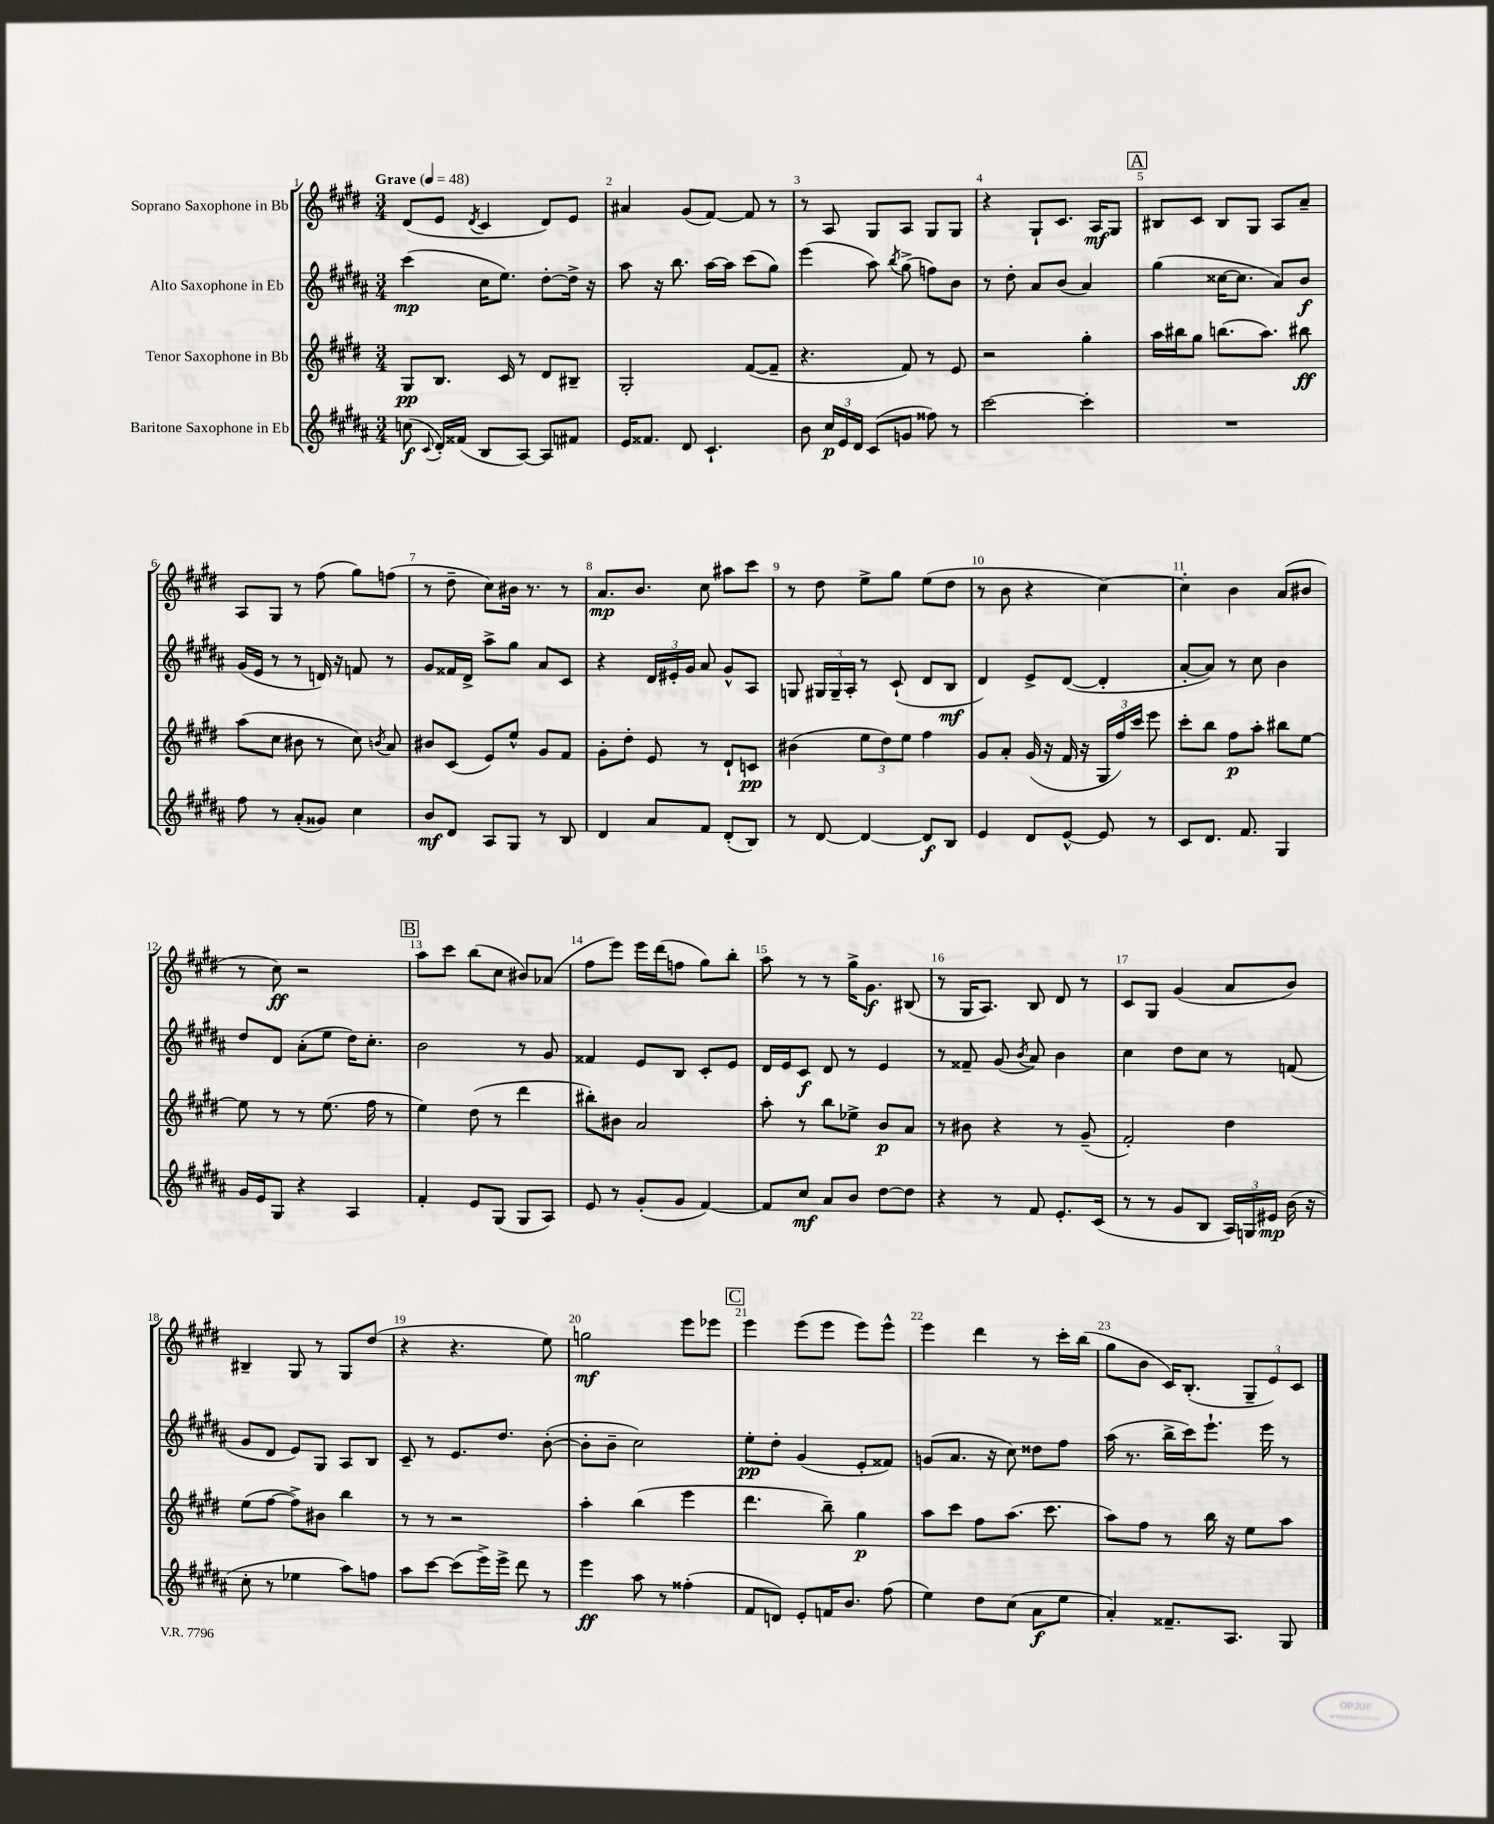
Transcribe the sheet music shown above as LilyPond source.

<<
\new StaffGroup <<
\new Staff = "s0" \with { instrumentName = "Soprano Saxophone in Bb" } {
    \clef treble \key e \major \numericTimeSignature \time 3/4 \tempo "Grave" 4 = 48
    \autoBeamOff dis'8[( e'8] \acciaccatura { dis'8 } cis'4 dis'8[) e'8] |
    ais'4 gis'8[( fis'8]~) fis'8 r8 |
    r8 a8 gis8[ a8] gis8[ gis8] |
    r4 gis8[-! cis'8.] a16[\mf gis8] |
    \mark \markup { \box "A" } bis8[ cis'8] bis8[ gis8] a8[ a'8]-- |
    a8[ gis8] r8 fis''8( gis''8[) f''8]( |
    r8 dis''8-- cis''8[) bis'16] r8. r8 |
    a'8.[\mp b'8.] cis''8 ais''8[ cis'''8] |
    r8 dis''8 e''8[-> gis''8] e''8[( dis''8] |
    r8 b'8 r4 cis''4~) |
    cis''4-. b'4 a'8[( bis'8] |
    r8 cis''8\ff) r2 |
    \mark \markup { \box "B" } a''8[ cis'''8] b''8[( cis''8] bis'8[) aes'8]( |
    fis''8[ e'''8]) e'''16[ dis'''16( f''8] gis''8[) b''8]-. |
    a''8 r8 r8 gis''16[-> gis'8.]\f bis8( |
    r8 gis16[ a8.]) b8 dis'8 r8 |
    cis'8[ gis8] gis'4( a'8[ b'8]) |
    bis4-- gis8 r8 gis8[ dis''8]( |
    r4 r4. e''8) |
    g''2\mf e'''8[ ees'''8] |
    \mark \markup { \box "C" } e'''4 e'''8[( e'''8] e'''8[) e'''8]-^ |
    e'''4 dis'''4 r8 cis'''16[-. b''16]( |
    gis''8[ b'8] cis'16[) b8.]-.( \tuplet 3/2 { gis8[-- e'8) cis'8] } \bar "|." |
}
\new Staff = "s1" \with { instrumentName = "Alto Saxophone in Eb" } {
    \clef treble \key b \major \numericTimeSignature \time 3/4
    \autoBeamOff cis'''4\mp( cis''16[ e''8.]) dis''8[~-. dis''16]-> r16 |
    ais''8 r16 b''8. ais''16[~ ais''16] cis'''8[( gis''8]) |
    e'''4( ais''8) \acciaccatura { b''8 } gis''8->( f''8[) b'8] |
    r8 dis''8-. ais'8[ b'8]( ais'4) |
    \mark \markup { \box "A" } gis''4( cisis''16[~ cisis''8.] ais'8[) b'8]\f |
    gis'16[( e'16] r8 r8 d'16) r16 f'8 r8 |
    gis'8[ fisis'16 dis'16]-> ais''8[-> gis''8] ais'8[ cis'8] |
    r4 \tuplet 3/2 { dis'16[ eis'16-. gis'16] } ais'8 gis'8[-^ ais8] |
    g8 \tuplet 3/2 { gis16[ gis16-- ais16]-. } r8 cis'8-!( dis'8[ b8]\mf |
    dis'4) e'8[-> dis'8]~( dis'4-. |
    ais'8[~-. ais'8]) r8 cis''8 b'4 |
    dis''8[ dis'8] ais'8[-.( e''8] dis''16[) cis''8.]-. |
    \mark \markup { \box "B" } b'2 r8 gis'8 |
    fisis'4 e'8[ b8] cis'8[-. e'8] |
    dis'16[ e'16 cis'8]\f dis'8 r8 e'4 |
    r8 fisis'8-- gis'8( \acciaccatura { b'8 } ais'8) b'4 |
    cis''4 dis''8[ cis''8] r8 f'8( |
    gis'8[ dis'8] e'8[) gis8] ais8[ b8] |
    cis'8-- r8 e'8.[ dis''8.] b'8~-.( |
    b'8[-. b'8]-- cis''2) |
    \mark \markup { \box "C" } e''8[-.\pp dis''8]-. gis'4( e'8[-. fisis'8]) |
    g'8[( ais'8.] r16 cis''8) disis''8[ fis''8] |
    ais''16( r8. b''16[-> cis'''16) e'''8.]-! e'''16 r8 \bar "|." |
}
\new Staff = "s2" \with { instrumentName = "Tenor Saxophone in Bb" } {
    \clef treble \key e \major \numericTimeSignature \time 3/4
    \autoBeamOff gis8[\pp b8.] cis'16 r8 dis'8[ bis8]-- |
    gis2-. fis'8[~( fis'8]-- |
    r4. fis'8) r8 e'8 |
    r2 gis''4-. |
    \mark \markup { \box "A" } a''16[ bis''16 gis''8] b''8.[( a''8.]) bis''8\ff |
    a''8[( cis''8] bis'8 r8 cis''8) \acciaccatura { b'8 } a'8 |
    bis'8[ cis'8]( e'8[) e''8]-^ gis'8[ fis'8] |
    gis'8[-. dis''8]-. e'8 r8 dis'8[-! c'8]\pp |
    bis'4( \tuplet 3/2 { e''8[ dis''8) e''8] } fis''4 |
    gis'8[ a'8]-. gis'16( r16 fis'16 r16 \tuplet 3/2 { gis16[ fis''16) cis'''16] } e'''8 |
    cis'''8[-. b''8] fis''8[\p a''8]-. bis''8[ e''8]~ |
    e''8 r8 r8 e''8.( fis''16 r8 |
    \mark \markup { \box "B" } e''4) dis''8( r8 dis'''4 |
    bis''8[-.) bis'8] a'2 |
    a''8-. r8 b''8[ ees''8]-> b'8[\p a'8] |
    r8 bis'8 r4 r8 gis'8--( |
    fis'2-.) dis''4 |
    e''8[( fis''8]~ fis''8[->) bis'8] b''4 |
    r8 r8 r2 |
    a''4-. b''4( e'''4 |
    \mark \markup { \box "C" } dis'''4. b''8--) gis''4\p |
    a''8[ cis'''8] fis''8[ a''8.]( cis'''8. |
    a''8[) fis''8] r8 b''16 r16 e''8[ a''8] \bar "|." |
}
\new Staff = "s3" \with { instrumentName = "Baritone Saxophone in Eb" } {
    \clef treble \key b \major \numericTimeSignature \time 3/4
    \autoBeamOff c''8\f( \appoggiatura { cis'8 } dis'16[-.) fisis'16]( b8[ ais8]~) ais8[ fis'8] |
    e'16[ fisis'8.] dis'8 cis'4.-! |
    b'8 \tuplet 3/2 { cis''16[\p e'16 dis'16] } cis'8[( g'8] fisis''8) r8 |
    cis'''2~ cis'''4-. |
    \mark \markup { \box "A" } R2. |
    fis''8 r8 ais'8[-.( gisis'8]) cis''4 |
    b'8[\mf dis'8] ais8[ gis8] r8 b8 |
    dis'4 ais'8[ fis'8] dis'8[-.( b8]) |
    r8 dis'8~ dis'4~ dis'8[\f b8] |
    e'4 dis'8[ e'8]~-^ e'8 r8 |
    cis'8[ dis'8.] fis'8. gis4 |
    gis'16[ e'16 gis8] r4 ais4 |
    \mark \markup { \box "B" } fis'4-. e'8[ gis8]( gis8[ ais8]) |
    e'8 r8 gis'8[-.( gis'8] fis'4~) |
    fis'8[ cis''8]\mf ais'8[ b'8] dis''8[~ dis''8] |
    r4 r8 fis'8 e'8.[-. cis'16]( |
    r8 r8 gis'8[ b8] \tuplet 3/2 { ais16[) g16 eis'16]\mp } b'16( r16 |
    cis''8-. r8 ees''4 ais''8[) f''8] |
    ais''8[ cis'''8]~ cis'''8[( e'''16->) e'''16]-> dis'''8 r8 |
    e'''4\ff ais''8 r8 fisis''4-.( |
    \mark \markup { \box "C" } fis'8[ d'8]) e'8[-. f'16 b'8.] fis''8( |
    e''4) dis''8[ cis''8]( ais'8[\f e''8] |
    ais'4-.) fisis'8.[-- ais8.] gis8 \bar "|." |
}
>>
>>
\layout { \context { \Score \override BarNumber.break-visibility = ##(#f #t #t) barNumberVisibility = #all-bar-numbers-visible } }
